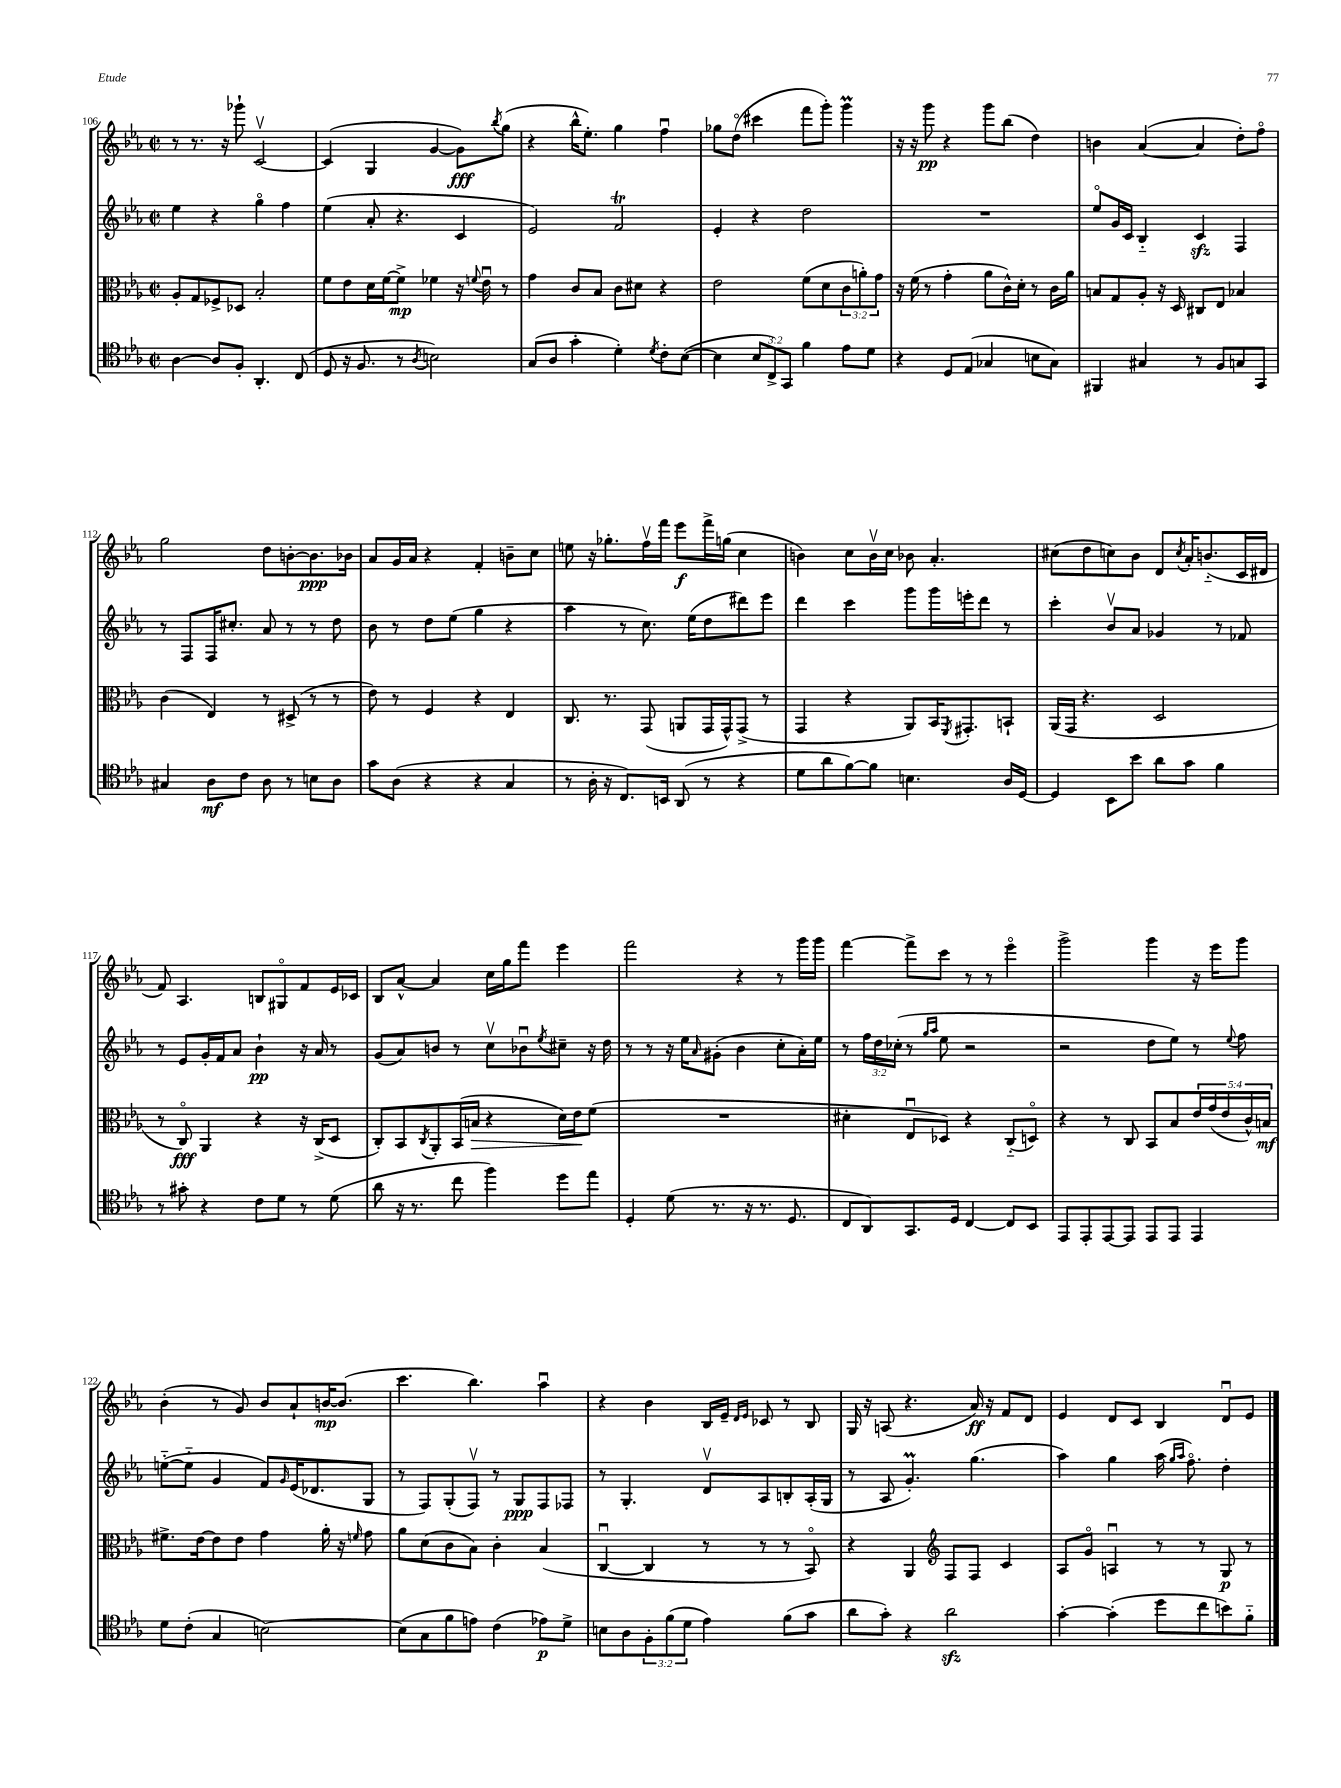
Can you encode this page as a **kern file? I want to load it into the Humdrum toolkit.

**kern	**kern	**kern	**kern
*staff4	*staff3	*staff2	*staff1
*clefC4	*clefC3	*clefG2	*clefG2
*k[b-e-a-]	*k[b-e-a-]	*k[b-e-a-]	*k[b-e-a-]
*M2/2	*M2/2	*M2/2	*M2/2
*met(c|)	*met(c|)	*met(c|)	*met(c|)
[4A-\	8A-'/L	4ee-\	8r
.	8G/	.	8.r
8A-/]L	8F-^/	4r	.
.	.	.	16r
8F'/J	8D-/J	.	8ggg-`\
4.AA-'/	2B-'/	4ggo\	[2cv/
.	.	4ff\	.
(8C/	.	.	.
=	=	=	=
8D/	8f\L	(4ee-\	(4c/]
16r	8e-\	.	.
8.F/	.	.	.
.	16d\L	8a-'/	4G/
.	[16f\J	.	.
8r	8f^\]J	4.r	.
8qA-/	.	.	.
2B\)	4f-\	.	[4g/
.	16r	4c/	8g\]L)
.	8qqf/	.	.
.	16e-u\	.	.
.	.	.	8qbb-/
.	8r	.	(8gg\J
=	=	=	=
(8G/L	4g\	2e-/)	4r
8A-/J	.	.	.
4g'\	8c/L	.	16bb-^^\LK
.	.	.	8.ee-'\J)
.	8B-/J	.	.
4d'\)	8c\L	2f/	4gg\
.	8d#\J	.	.
8qd/	.	.	.
8c'\L	4r	.	4ffu\
([8B-\J	.	.	.
=	=	=	=
4B-\]	2e-\	4e-'/	8gg-\L
.	.	.	(8ddo\J
12B-/L	.	4r	4ccc#\
12C^/)	.	.	.
12GG/J	.	.	.
4f\	(8f\L	2dd\	8fff\L
.	8d\	.	8ggg'\J)
8e-\L	12c\	.	4ggg\
.	12a'\)	.	.
8d\J	.	.	.
.	12g\J	.	.
=	=	=	=
4r	16r	1r	16r
.	(16f\	.	16r
.	8r	.	8ggg\
8D/L	4g'\	.	4r
(8E-/J	.	.	.
4G-/	8a-\L	.	8ggg\L
.	16c^^\L)	.	(8bb-\J
.	16d'\JJ	.	.
8B\L	8r	.	4dd\)
8G-\J)	16c\LL	.	.
.	16a-\JJ	.	.
=	=	=	=
4FF#/	8B/L	8ee-o/L	4b\
.	8G/	16g/L	.
.	.	16c/JJ	.
4G#/	8A-'/J	4B-'~/	([4a-/
.	16r	.	.
.	16D/	.	.
8r	8C#/L	4c/	4a-/]
8F/L	8E-/J	.	.
8G/	4B-/	4F/	8dd'\L)
8GG/J	.	.	8ffo\J
=	=	=	=
4G#/	(4c\	8r	2gg\
.	.	8F/L	.
8A-\L	4E-/)	16F/K	.
.	.	8.cc#'/J	.
8c\J	.	.	.
8A-\	8r	8a-/	8dd\L
8r	(8D#^/	8r	[8b'\
8B\L	8r	8r	8.b\]
8A-\J	8r	8dd\	.
.	.	.	16b-\Jk
=	=	=	=
8g\L	8e-\)	8b-\	8a-/L
(8A-\J	8r	8r	16g/L
.	.	.	16a-/JJ
4r	4F/	8dd\L	4r
.	.	(8ee-\J	.
4r	4r	4gg\	4f'/
4G/	4E-/	4r	8b~\L
.	.	.	8cc\J
=	=	=	=
8r	8.C/	4aa-\	8ee\
16A-'\	.	.	16r
16r	8.r	.	8.gg-'\L
8.C/L)	.	8r	.
.	(8GG/	8.cc\)	16ffv\L
16BB/Jk	.	.	16fff\JJ
(8AA-/	8AA/L	.	8eee-\L
.	.	(16ee-\LK	.
8r	16GG/L	8dd\	16fff^\L
.	16GG^^/J)	.	(16gg\JJ
4r	(8GG^/J	8ddd#\)	4cc\
.	8r	8eee-\J	.
=	=	=	=
8d\L	4GG/	4ddd\	4b\)
8a-\	.	.	.
[8f\)	4r	4ccc\	8cc\L
8f\]J	.	.	16bv\L
.	.	.	16cc\JJ
4.B\	8AA-/L)	8ggg\L	8b-\
.	16BB-/K	16ggg\L	4.a-'/
.	8qFF/	.	.
.	8.GG#'/	16eee'\J	.
.	.	8ddd\J	.
16A-/LL	8BB`/J	8r	.
[16D/JJ	.	.	.
=	=	=	=
4D/]	(16AA-/LL	4ccc'\	(8cc#\L
.	16GG/JJ	.	.
.	4.r	.	8dd\
8BB-\L	.	8b-v/L	8cc\)
8b-\J	.	8a-/J	8b-\J
8a-\L	2D/	4g-/	8d/L
.	.	.	8qcc/
8g\J	.	.	16a-'/K
.	.	.	(8.b'~/
4f\	.	8r	.
.	.	8f-/	16c/L
.	.	.	16d#/JJ
=	=	=	=
8r	8r	8r	8f/)
8g#'\	8Co/)	8e-/L	4.A-/
4r	4AA-/	16g'/L	.
.	.	16f/J	.
.	.	8a-/J	.
8c\L	4r	4b-`\	8B/L
8d\J	.	.	8G#o/
8r	16r	16r	8f/
.	(16C^/LK	16a-/	.
(8d\	8D/J	8r	16e-/L
.	.	.	16c-/JJ
=	=	=	=
8a-\	8C'/L)	(8g/L	8B-/L
16r	8BB-/	8a-/)	[8a-^^/J
8.r	.	.	.
.	8qC/	.	.
.	8AA-'/	8b/J	4a-/]
8cc\	(16BB-/L	8r	.
.	16B/JJ	.	.
4ff\)	4r	8ccv\L	16cc\LL
.	.	.	16gg\J
.	.	8b-u\	8fff\J
.	.	8qee-/	.
8dd\L	16d\LL)	8cc#~\J	4eee-\
.	16e-\J	.	.
8ee-\J	(8f\J	16r	.
.	.	16dd\	.
=	=	=	=
4D'/	1r	8r	2fff\
.	.	8r	.
(8d\	.	16r	.
.	.	16ee-\LK	.
.	.	16qqa-/	.
8.r	.	(8g#'\J	.
.	.	4b-\	4r
16r	.	.	.
8.r	.	.	.
.	.	8cc'\L	8r
8.D/	.	.	.
.	.	16a-'\L)	16ggg\LL
.	.	16ee-\JJ	16ggg\JJ
=	=	=	=
8C/L	4d#'\	8r	[4fff\
8AA-/)	.	24ff\LL	.
.	.	24dd\	.
.	.	(24cc-'\JJ	.
8.GG/	8E-u/L	8r	8fff^\]L
.	.	16qqgg/LL	.
.	.	16qqaa-/JJ	.
.	8D-/J)	8ee-\	8ccc\J
16D/Jk	.	.	.
[4C/	4r	2r	8r
.	.	.	8r
8C/]L	(8C'~/L	.	4eee-o\
8BB-/J	8Do/J)	.	.
=	=	=	=
8EE-/L	4r	2r	2ggg^\
8EE-'/	.	.	.
[8EE-/	8r	.	.
8EE-/]J	8C/	.	.
8EE-/L	8BB-/L	8dd\L	4ggg\
8EE-/J	8B-/	8ee-\J)	.
4EE-/	20e-/L	8r	16r
.	(20g/	.	.
.	.	.	16eee-\LK
.	20e-/	.	.
.	.	8qqee-/	.
.	.	8ff\	8ggg\J
.	20c^^/)	.	.
.	20B/JJ	.	.
=	=	=	=
8d\L	8.f#^\L	([8ee'~\L	(4b-'\
(8c'\J	.	8ee'~\]J	.
.	[16e-\k	.	.
4G/	8e-\]	4g/	8r
.	8e-\J	.	8g/)
[2B\)	4g\	8f/L)	8b-/L
.	.	16qqg/	.
.	.	(16e-/K	8a-`/
.	.	8.d-/	.
.	16a-'\	.	[16b/K
.	16r	.	(8.b/]J
.	16qqf/	.	.
.	8g\	8G/J	.
=	=	=	=
(8B\]L	8a-\L	8r	4.ccc\
8G\	(8d\	8F/L)	.
8f\	8c\	(8G'/	.
8e\J)	8B-\J)	8Fv/J)	4.bb-\)
(4c\	4c'\	8r	.
.	.	8G/L	.
8e-\L)	(4B-/	8F/	4aa-u\
8d^\J	.	8F-/J	.
=	=	=	=
8B\L	[4Cu/	8r	4r
8A-\	.	4.G'/	.
12F'\	4C/]	.	4b-\
(12f\	.	.	.
12d\J	.	.	.
4e-\)	8r	8dv/L	16B-/LL
.	.	.	16e-~/JJ
.	.	.	16qqd/LL
.	.	.	16qqe-/JJ
.	8r	8A-/	8c-/
(8f\L	8r	8B'/	8r
8g\J	8BB-o/)	(16A-'/L	8B-/
.	.	16G/JJ	.
=	=	=	=
8a-\L	4r	8r	16G/
.	.	.	16r
8g'\J)	.	8A-/	(8A/
4r	4AA-/	4.g'/)	4.r
*	*clefG2	*	*
2a-\	8F/L	.	.
.	8F/J	(4.gg\	16a-/)
.	.	.	16r
.	4c/	.	8f/L
.	.	.	8d/J
=	=	=	=
[4g'\	8A-/L	4aa-\)	4e-/
.	8go/J	.	.
(4g'\]	4Au/	4gg\	8d/L
.	.	.	8c/J
8dd\L	8r	(16aa-\	4B-/
.	.	16qqgg/LL	.
.	.	16qqaa-/JJ	.
.	.	8.ffo\)	.
8cc\	8r	.	.
8b\)	8G/	4dd'\	8du/L
8f'~\J	8r	.	8e-/J
==	==	==	==
*-	*-	*-	*-
